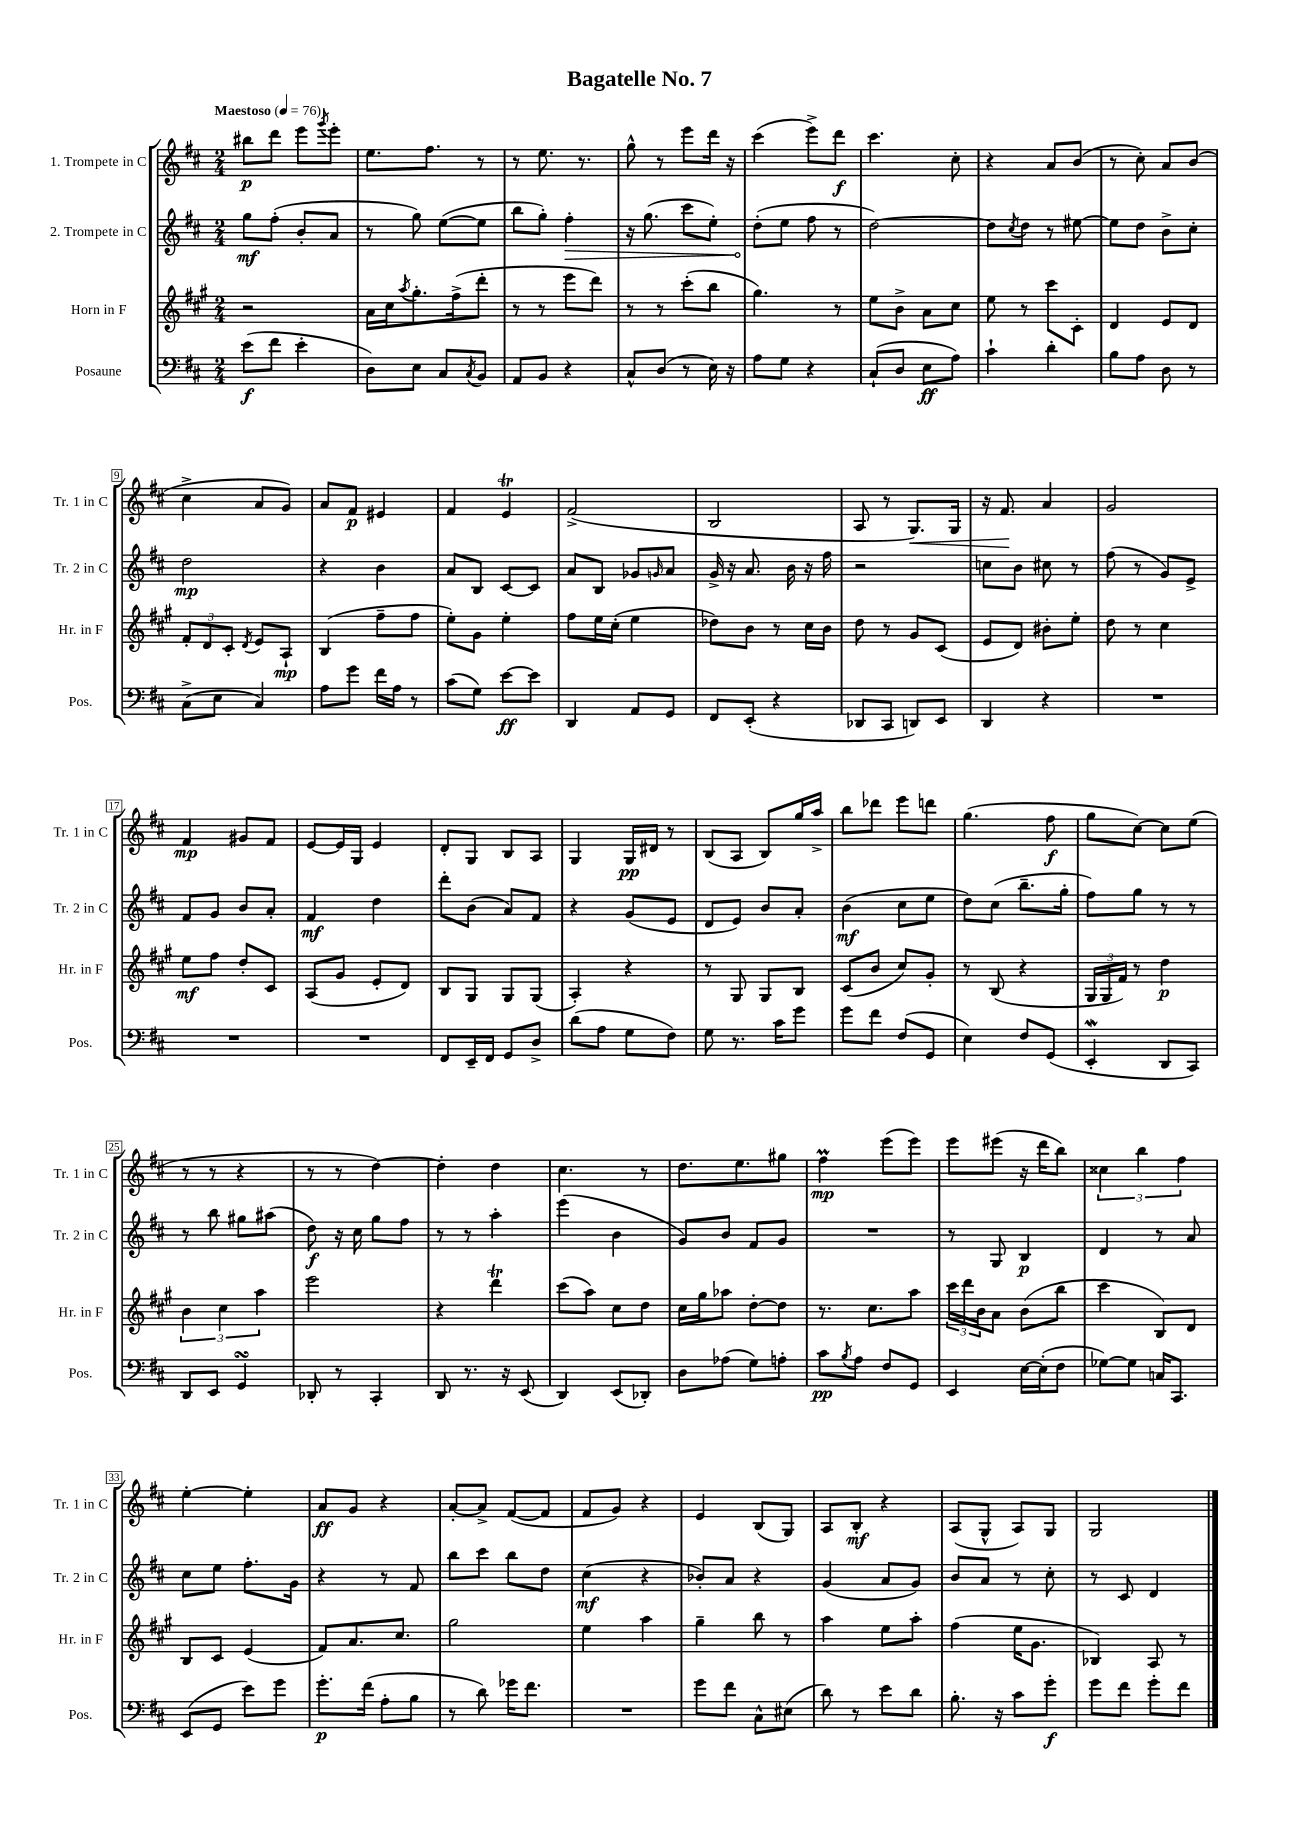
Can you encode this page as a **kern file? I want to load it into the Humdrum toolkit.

**kern	**dynam	**kern	**dynam	**kern	**dynam	**kern	**dynam
*part4	*part4	*part3	*part3	*part2	*part2	*part1	*part1
*staff4	*staff4	*staff3	*staff3	*staff2	*staff2	*staff1	*staff1
*I"Posaune	*	*I"Horn in F	*	*I"2. Trompete in C	*	*I"1. Trompete in C	*
*I'Pos.	*	*I'Hr. in F	*	*I'Tr. 2 in C	*	*I'Tr. 1 in C	*
*clefF4	*	*clefG2	*	*clefG2	*	*clefG2	*
*k[f#c#]	*	*k[f#c#g#]	*	*k[f#c#]	*	*k[f#c#]	*
*M2/4	*	*M2/4	*	*M2/4	*	*M2/4	*
*MM76	*	*MM76	*	*MM76	*	*MM76	*
=1	=1	=1	=1	=1	=1	=1	=1
!	!	!	!	!	!	!LO:TX:a:B:t=Maestoso	!
(8e\L	f	2r	.	8gg\L	mf	8bb#X\L	p
8f#\J	.	.	.	(8ff#'\J	.	8ddd\J	.
4e'\	.	.	.	8b'/L	.	8eee\L	.
.	.	.	.	.	.	8qggg/	.
.	.	.	.	8a/J	.	8eee'\J	.
=2	=2	=2	=2	=2	=2	=2	=2
8D\L)	.	16a\LL	.	8r	.	8.ee\L	.
.	.	16cc#\J	.	.	.	.	.
.	.	8qaa/	.	.	.	.	.
8E\J	.	8.gg#'\	.	8gg\)	.	.	.
.	.	.	.	.	.	8.ff#\J	.
8C#/L	.	.	.	([8ee\L	.	.	.
.	.	(16ff#^\k	.	.	.	.	.
8qC#/	.	.	.	.	.	.	.
8BB/J	.	8ddd'\J	.	8ee\J]	.	8r	.
=3	=3	=3	=3	=3	=3	=3	=3
8AA/L	.	8r	.	8bb\L	.	8r	.
8BB/J	.	8r	.	8gg'\J)	.	8.ee\	.
!	!	!	!	!	!LO:HP:b	!	!
4r	.	8eee\L	.	4ff#'\	>	.	.
.	.	.	.	.	.	8.r	.
.	.	8ddd\J)	.	.	.	.	.
=4	=4	=4	=4	=4	=4	=4	=4
8C#^^/L	.	8r	.	16r	.	8gg^^\	.
.	.	.	.	(8.gg\	.	.	.
(8D/J	.	8r	.	.	.	8r	.
8r	.	(8ccc#'\L	.	8ccc#\L	.	8eee\L	.
16E\)	.	8bb\J	.	8ee'\J)	.	16ddd\Jk	.
16r	.	.	.	.	.	16r	.
=5	=5	=5	=5	=5	=5	=5	=5
8A\L	.	4.gg#\)	.	(8dd'\L	.	(4ccc#\	.
8G\J	.	.	.	8ee\J	]	.	.
4r	.	.	.	8ff#\	.	8eee^\L)	.
.	.	8r	.	8r	.	8ddd\J	f
=6	=6	=6	=6	=6	=6	=6	=6
(8C#`/L	.	8ee\L	.	[2dd\)	.	4.ccc#\	.
8D/J	.	8b^\J	.	.	.	.	.
8E\L	ff	8a\L	.	.	.	.	.
8A\J)	.	8cc#\J	.	.	.	8cc#'\	.
=7	=7	=7	=7	=7	=7	=7	=7
4c#`\	.	8ee\	.	8dd\L]	.	4r	.
.	.	.	.	8qcc#/	.	.	.
.	.	8r	.	8dd\J	.	.	.
4d'\	.	8ccc#\L	.	8r	.	8a/L	.
.	.	8c#'\J	.	[8ee#X\	.	(8b/J	.
=8	=8	=8	=8	=8	=8	=8	=8
8B\L	.	4d/	.	8ee#\L]	.	8r	.
8A\J	.	.	.	8dd\J	.	8cc#'\)	.
8D\	.	8e/L	.	8b^\L	.	8a/L	.
8r	.	8d/J	.	8cc#'\J	.	(8b/J	.
!!LO:LB:g=z
=9	=9	=9	=9	=9	=9	=9	=9
(8C#^\L	.	12f#'/L	.	2dd\	mp	4cc#^\	.
.	.	12d/	.	.	.	.	.
8E\J	.	.	.	.	.	.	.
.	.	12c#'/J	.	.	.	.	.
.	.	8qd/	.	.	.	.	.
4C#/)	.	8e/L	.	.	.	8a/L	.
.	.	8A`/J	mp	.	.	8g/J)	.
=10	=10	=10	=10	=10	=10	=10	=10
8A\L	.	(4B/	.	4r	.	8a/L	.
8g\J	.	.	.	.	.	8f#/J	p
16f#\LL	.	8ff#~\L	.	4b\	.	4e#X/	.
16A\JJ	.	.	.	.	.	.	.
8r	.	8ff#\J	.	.	.	.	.
=11	=11	=11	=11	=11	=11	=11	=11
(8c#\L	.	8ee'\L)	.	8a/L	.	4f#/	.
8G\J)	.	8g#\J	.	8B/J	.	.	.
[8e\L	ff	4ee'\	.	[8c#/L	.	4eT/	.
8e\J]	.	.	.	8c#/J]	.	.	.
=12	=12	=12	=12	=12	=12	=12	=12
4DD/	.	8ff#\L	.	8a/L	.	(2f#^/	.
.	.	16ee\L	.	8B/J	.	.	.
.	.	(16cc#'\JJ	.	.	.	.	.
8AA/L	.	4ee\	.	8g-X/L	.	.	.
.	.	.	.	16qqgn/	.	.	.
8GG/J	.	.	.	8a/J	.	.	.
=13	=13	=13	=13	=13	=13	=13	=13
8FF#/L	.	8dd-X\L)	.	16g^/	.	2B/	.
.	.	.	.	16r	.	.	.
(8EE'/J	.	8b\J	.	8.a/	.	.	.
4r	.	8r	.	.	.	.	.
.	.	.	.	16b\	.	.	.
.	.	16cc#\LL	.	16r	.	.	.
.	.	16b\JJ	.	16ff#\	.	.	.
=14	=14	=14	=14	=14	=14	=14	=14
8DD-X/L	.	8dd\	.	2r	.	8A/	.
8CC#/J	.	8r	.	.	.	8r	.
!	!	!	!	!	!	!	!LO:HP:b
8DDn/L)	.	8g#/L	.	.	.	8.G/L)	<
8EE/J	.	(8c#/J	.	.	.	.	.
.	.	.	.	.	.	16G/Jk	.
=15	=15	=15	=15	=15	=15	=15	=15
4DD/	.	8e/L	.	8ccn\L	.	16r	.
.	.	.	.	.	.	8.f#/	.
.	.	8d/J)	.	8b\J	.	.	.
4r	.	8b#X'\L	.	8cc#X\	.	4a/	[
.	.	8ee'\J	.	8r	.	.	.
=16	=16	=16	=16	=16	=16	=16	=16
2r	.	8dd\	.	(8ff#\	.	2g/	.
.	.	8r	.	8r	.	.	.
.	.	4cc#\	.	8g/L)	.	.	.
.	.	.	.	8e^/J	.	.	.
!!LO:LB:g=z
=17	=17	=17	=17	=17	=17	=17	=17
2r	.	8ee\L	mf	8f#/L	.	4f#/	mp
.	.	8ff#\J	.	8g/J	.	.	.
.	.	8dd'/L	.	8b/L	.	8g#X/L	.
.	.	8c#/J	.	8a'/J	.	8f#/J	.
=18	=18	=18	=18	=18	=18	=18	=18
2r	.	(8A/L	.	4f#/	mf	[8e/L	.
.	.	8g#/J	.	.	.	16e/L]	.
.	.	.	.	.	.	16G/JJ	.
.	.	8e'/L	.	4dd\	.	4e/	.
.	.	8d/J)	.	.	.	.	.
=19	=19	=19	=19	=19	=19	=19	=19
8FF#/L	.	8B/L	.	8ddd'\L	.	8d'/L	.
16EE~/L	.	8G#/J	.	(8b\J	.	8G/J	.
16FF#/JJ	.	.	.	.	.	.	.
8GG/L	.	8G#/L	.	8a/L)	.	8B/L	.
8D^/J	.	(8G#/J	.	8f#/J	.	8A/J	.
=20	=20	=20	=20	=20	=20	=20	=20
(8d\L	.	4A'/)	.	4r	.	4G/	.
8A\J	.	.	.	.	.	.	.
8G\L	.	4r	.	(8g/L	.	16G/LL	pp
.	.	.	.	.	.	16d#X/JJ	.
8F#\J)	.	.	.	8e/J	.	8r	.
=21	=21	=21	=21	=21	=21	=21	=21
8G\	.	8r	.	8d/L	.	(8B/L	.
8.r	.	8G#/	.	8e/J)	.	8A/J	.
.	.	8G#/L	.	8b/L	.	8B/L)	.
16c#\KL	.	.	.	.	.	.	.
8g\J	.	8B/J	.	8a'/J	.	16gg/L	.
.	.	.	.	.	.	16aa^/JJ	.
=22	=22	=22	=22	=22	=22	=22	=22
8g\L	.	(8c#/L	.	(4b\	mf	8bb\L	.
8f#\J	.	8b/J	.	.	.	8ddd-X\J	.
(8F#/L	.	8cc#/L)	.	8cc#\L	.	8eee\L	.
8GG/J	.	8g#'/J	.	8ee\J	.	8dddn\J	.
=23	=23	=23	=23	=23	=23	=23	=23
4E\)	.	8r	.	8dd\L)	.	(4.gg\	.
.	.	(8B/	.	(8cc#\J	.	.	.
8F#/L	.	4r	.	8.bb~\L	.	.	.
(8GG/J	.	.	.	.	.	8ff#\	f
.	.	.	.	16gg'\Jk	.	.	.
=24	=24	=24	=24	=24	=24	=24	=24
4EEW'/	.	24G#/LL	.	8ff#\L)	.	8gg\L	.
.	.	24G#/	.	.	.	.	.
.	.	24f#/JJ)	.	.	.	.	.
.	.	8r	.	8gg\J	.	[8cc#\J)	.
8DD/L	.	4dd\	p	8r	.	8cc#\L]	.
8CC#/J)	.	.	.	8r	.	(8ee\J	.
!!LO:LB:g=z
=25	=25	=25	=25	=25	=25	=25	=25
8DD/L	.	6b\	.	8r	.	8r	.
8EE/J	.	.	.	8bb\	.	8r	.
.	.	6cc#\	.	.	.	.	.
4GGsSSs/	.	.	.	8gg#X\L	.	4r	.
.	.	6aa\	.	.	.	.	.
.	.	.	.	(8aa#X\J	.	.	.
=26	=26	=26	=26	=26	=26	=26	=26
8DD-X'/	.	2eee\	.	8dd\)	f	8r	.
8r	.	.	.	16r	.	8r	.
.	.	.	.	16cc#\	.	.	.
4CC#'/	.	.	.	8gg\L	.	[4dd\)	.
.	.	.	.	8ff#\J	.	.	.
=27	=27	=27	=27	=27	=27	=27	=27
8DD/	.	4r	.	8r	.	4dd'\]	.
8.r	.	.	.	8r	.	.	.
.	.	4dddT\	.	4aa'\	.	4dd\	.
16r	.	.	.	.	.	.	.
(8EE/	.	.	.	.	.	.	.
=28	=28	=28	=28	=28	=28	=28	=28
4DD/)	.	(8ccc#\L	.	(4eee\	.	4.cc#\	.
.	.	8aa\J)	.	.	.	.	.
(8EE/L	.	8cc#\L	.	4b\	.	.	.
8DD-X'/J)	.	8dd\J	.	.	.	8r	.
=29	=29	=29	=29	=29	=29	=29	=29
8D\L	.	16cc#\LL	.	8g/L)	.	8.dd\L	.
.	.	16gg#\J	.	.	.	.	.
(8A-X\J	.	8aa-X\J	.	8b/J	.	.	.
.	.	.	.	.	.	8.ee\	.
8G\L)	.	[8dd'\L	.	8f#/L	.	.	.
8An'\J	.	8dd\J]	.	8g/J	.	8gg#X\J	.
=30	=30	=30	=30	=30	=30	=30	=30
8c#\L	pp	8.r	.	2r	.	4ff#m\	mp
8qB/	.	.	.	.	.	.	.
8A\J	.	.	.	.	.	.	.
.	.	8.cc#\L	.	.	.	.	.
8F#/L	.	.	.	.	.	(8eee\L	.
8GG/J	.	8aa\J	.	.	.	8eee\J)	.
=31	=31	=31	=31	=31	=31	=31	=31
4EE/	.	24ccc#\LL	.	8r	.	8eee\L	.
.	.	24ddd\	.	.	.	.	.
.	.	24b\J	.	.	.	.	.
.	.	8a\J	.	8G/	.	(8eee#X\J	.
[16E\LL	.	(8b\L	.	4B/	p	16r	.
(16E'\J]	.	.	.	.	.	16ddd\KL	.
8F#\J	.	8bb\J	.	.	.	8bb\J)	.
=32	=32	=32	=32	=32	=32	=32	=32
[8G-X\L)	.	4ccc#\	.	4d/	.	6cc##X\	.
8G-\J]	.	.	.	.	.	.	.
.	.	.	.	.	.	6bb\	.
16Cn/KL	.	8B/L)	.	8r	.	.	.
8.CC#/J	.	.	.	.	.	.	.
.	.	.	.	.	.	6ff#\	.
.	.	8d/J	.	8a/	.	.	.
!!LO:LB:g=z
=33	=33	=33	=33	=33	=33	=33	=33
(8EE/L	.	8B/L	.	8cc#\L	.	[4ee'\	.
8GG/J	.	8c#/J	.	8ee\J	.	.	.
8e\L)	.	(4e/	.	8.ff#'\L	.	4ee'\]	.
8g\J	.	.	.	.	.	.	.
.	.	.	.	16g\Jk	.	.	.
=34	=34	=34	=34	=34	=34	=34	=34
8.g'\L	p	8f#/L)	.	4r	.	8a/L	ff
.	.	8.a/	.	.	.	8g/J	.
(16f#\Jk	.	.	.	.	.	.	.
8A'\L	.	.	.	8r	.	4r	.
.	.	8.cc#/J	.	.	.	.	.
8B\J	.	.	.	8f#/	.	.	.
=35	=35	=35	=35	=35	=35	=35	=35
8r	.	2gg#\	.	8bb\L	.	[8a'/L	.
8d\)	.	.	.	8ccc#\J	.	8a^/J]	.
16g-X\KL	.	.	.	8bb\L	.	([8f#/L	.
8.f#\J	.	.	.	.	.	.	.
.	.	.	.	8dd\J	.	8f#/J]	.
=36	=36	=36	=36	=36	=36	=36	=36
2r	.	4ee\	.	(4cc#\	mf	8f#/L	.
.	.	.	.	.	.	8g/J)	.
.	.	4aa\	.	4r	.	4r	.
=37	=37	=37	=37	=37	=37	=37	=37
8g\L	.	4gg#~\	.	8b-X'/L)	.	4e/	.
8f#\J	.	.	.	8a/J	.	.	.
8C#^^\L	.	8bb\	.	4r	.	(8B/L	.
(8E#X\J	.	8r	.	.	.	8G/J)	.
=38	=38	=38	=38	=38	=38	=38	=38
8d\)	.	4aa\	.	(4g/	.	8A/L	.
8r	.	.	.	.	.	8B'/J	mf
8e\L	.	8ee\L	.	8a/L	.	4r	.
8d\J	.	8aa'\J	.	8g/J)	.	.	.
=39	=39	=39	=39	=39	=39	=39	=39
8.B'\	.	(4ff#\	.	8b/L	.	(8A/L	.
.	.	.	.	8a/J	.	8G^^/J	.
16r	.	.	.	.	.	.	.
8c#\L	.	16ee\KL	.	8r	.	8A/L)	.
.	.	8.g#\J	.	.	.	.	.
8g'\J	f	.	.	8cc#'\	.	8G/J	.
=40	=40	=40	=40	=40	=40	=40	=40
8g\L	.	4B-X/)	.	8r	.	2G/	.
8f#\J	.	.	.	8c#/	.	.	.
8g'\L	.	8A/	.	4d/	.	.	.
8f#\J	.	8r	.	.	.	.	.
==	==	==	==	==	==	==	==
*-	*-	*-	*-	*-	*-	*-	*-
